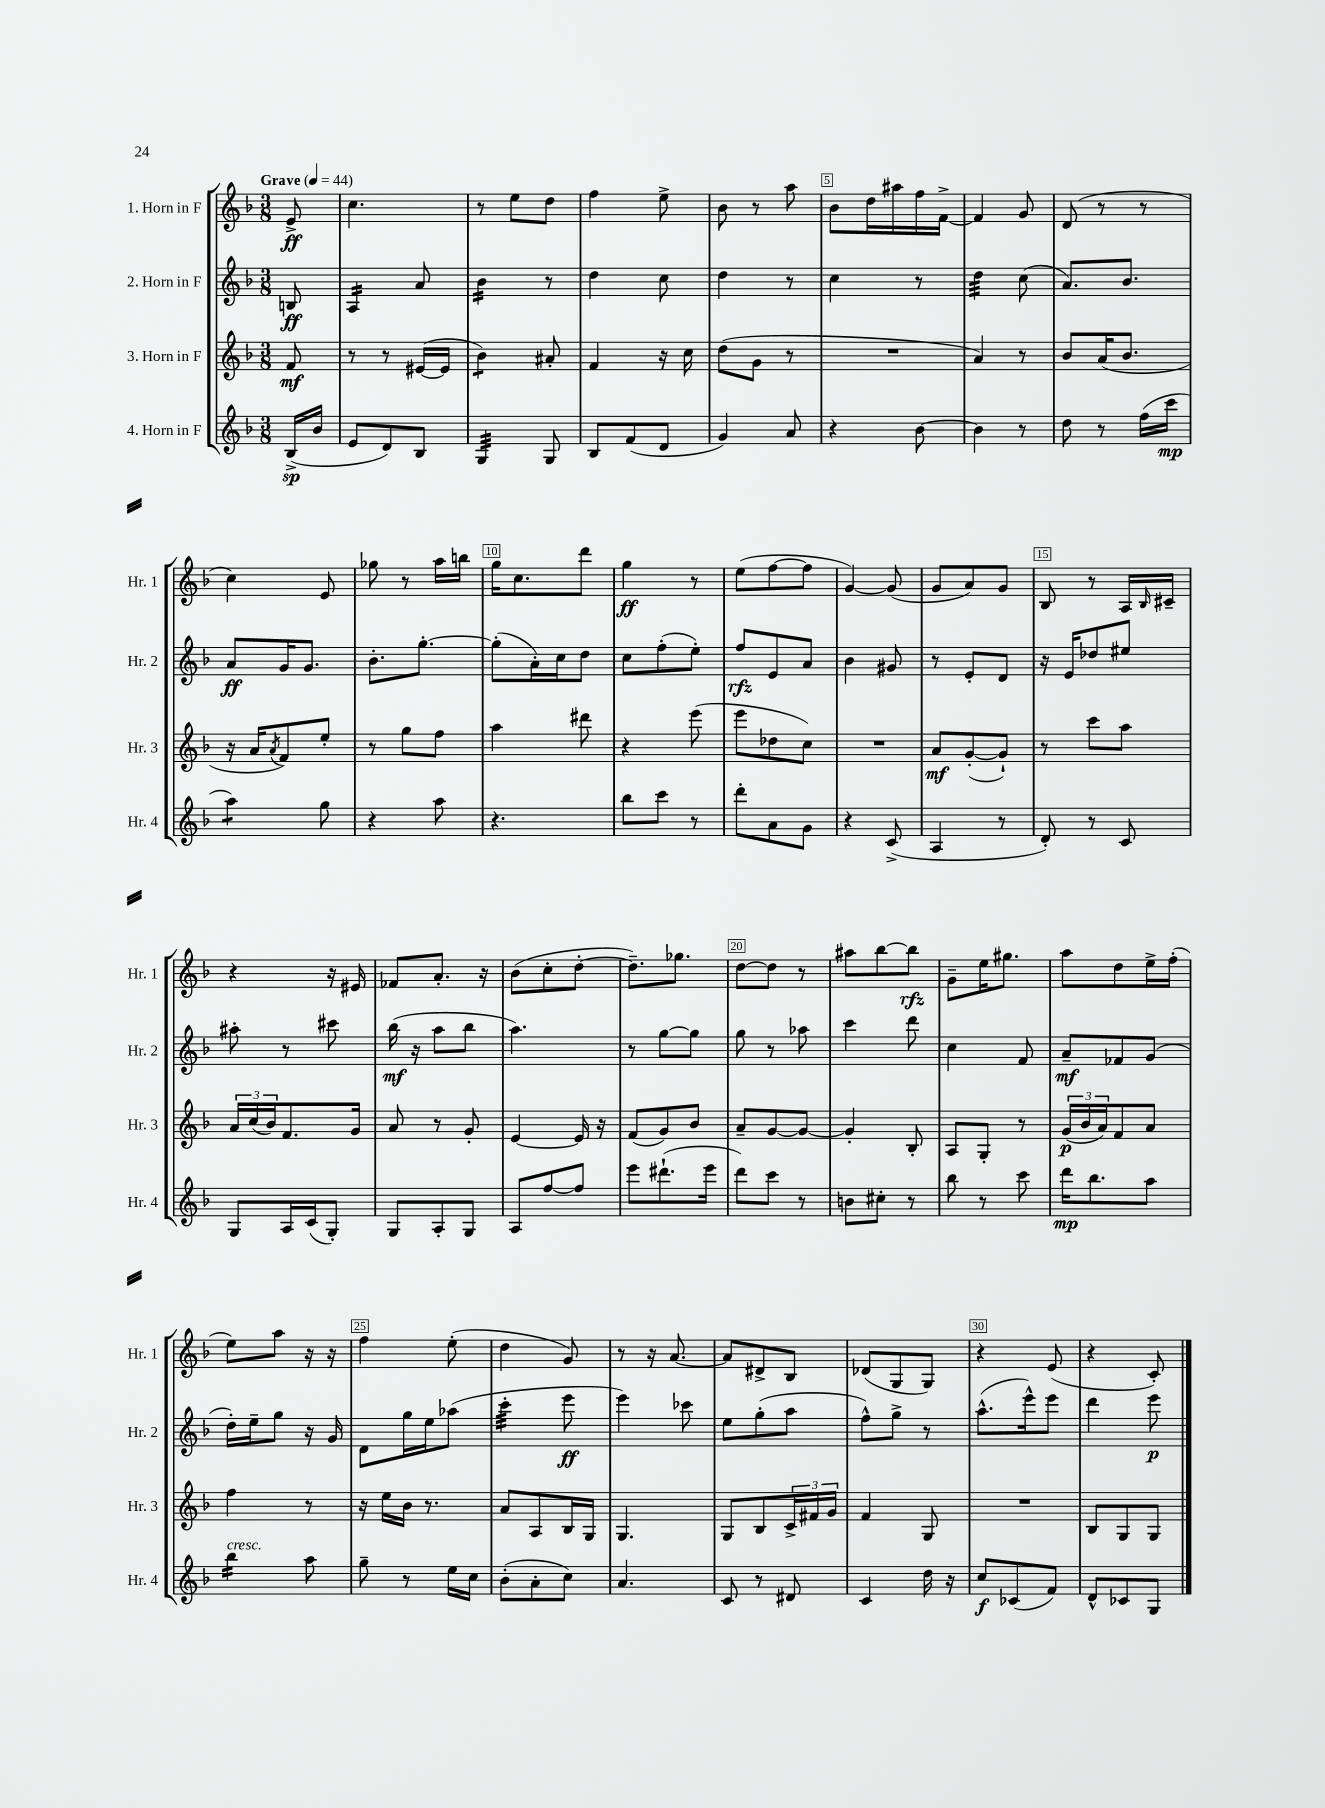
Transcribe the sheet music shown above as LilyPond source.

<<
\new StaffGroup <<
\new Staff = "s0" \with { instrumentName = "1. Horn in F" shortInstrumentName = "Hr. 1" } {
    \clef treble \key f \major \numericTimeSignature \time 3/8 \partial 8 \tempo "Grave" 4 = 44
    e'8->\ff |
    c''4. |
    r8 e''8 d''8 |
    f''4 e''8-> |
    bes'8 r8 a''8 |
    bes'8 d''16 ais''16 f''16 f'16~-> |
    f'4 g'8 |
    d'8( r8 r8 |
    c''4) e'8 |
    ges''8 r8 a''16 b''16 |
    g''16 c''8. d'''8 |
    g''4\ff r8 |
    e''8( f''8~ f''8 |
    g'4~) g'8( |
    g'8 a'8) g'8 |
    bes8 r8 a16 \grace { bes16 } cis'16-- |
    r4 r16 eis'16 |
    fes'8 a'8.-. r16 |
    bes'8( c''8-. d''8~-. |
    d''8.--) ges''8. |
    d''8~ d''8 r8 |
    ais''8 bes''8~ bes''8\rfz |
    g'8-- e''16 gis''8. |
    a''8 d''8 e''16-> f''16-.( |
    e''8) a''8 r16 r16 |
    f''4 e''8-.( |
    d''4 g'8) |
    r8 r16 a'8.~ |
    a'8 dis'8-> bes8 |
    des'8( g8 g8) |
    r4 e'8( |
    r4 c'8-.) \bar "|." |
}
\new Staff = "s1" \with { instrumentName = "2. Horn in F" shortInstrumentName = "Hr. 2" } {
    \clef treble \key f \major \numericTimeSignature \time 3/8 \partial 8
    b8\ff |
    a4:16 a'8 |
    bes'4:16 r8 |
    d''4 c''8 |
    d''4 r8 |
    c''4 r8 |
    d''4:32 c''8( |
    a'8.) bes'8. |
    a'8\ff g'16 g'8. |
    bes'8.-. g''8.~-. |
    g''8-.( a'16-.) c''16 d''8 |
    c''8 f''8-.( e''8-.) |
    f''8\rfz e'8 a'8 |
    bes'4 gis'8 |
    r8 e'8-. d'8 |
    r16 e'16 des''8 eis''8 |
    ais''8-. r8 cis'''8 |
    bes''16\mf( r16 a''8 bes''8 |
    a''4.) |
    r8 g''8~ g''8 |
    g''8 r8 aes''8 |
    c'''4 d'''8 |
    c''4 f'8 |
    a'8--\mf fes'8 g'8( |
    d''16-.) e''16-- g''8 r16 g'16 |
    d'8 g''16 e''16 aes''8( |
    c'''4:32-. e'''8\ff |
    e'''4) ces'''8 |
    e''8 g''8-.( a''8 |
    f''8-^) g''8-> r8 |
    a''8.-^( e'''16-^) e'''8 |
    d'''4 e'''8\p \bar "|." |
}
\new Staff = "s2" \with { instrumentName = "3. Horn in F" shortInstrumentName = "Hr. 3" } {
    \clef treble \key f \major \numericTimeSignature \time 3/8 \partial 8
    f'8\mf |
    r8 r8 eis'16~( eis'16 |
    bes'4:8) ais'8-. |
    f'4 r16 c''16 |
    d''8( g'8 r8 |
    R4. |
    a'4) r8 |
    bes'8 a'16( bes'8. |
    r16 a'16 \acciaccatura { a'8 } f'8) e''8-. |
    r8 g''8 f''8 |
    a''4 dis'''8 |
    r4 e'''8( |
    e'''8 des''8 c''8) |
    R4. |
    a'8\mf g'8~-.( g'8-!) |
    r8 c'''8 a''8 |
    \tuplet 3/2 { a'16 c''16( bes'16) } f'8. g'16 |
    a'8 r8 g'8-. |
    e'4~ e'16 r16 |
    f'8( g'8) bes'8 |
    a'8-- g'8~ g'8~ |
    g'4-. bes8-. |
    a8 g8-. r8 |
    \tuplet 3/2 { g'16\p( bes'16 a'16) } f'8 a'8 |
    f''4 r8 |
    r16 e''16 bes'16 r8. |
    a'8 a8 bes16 g16 |
    g4. |
    g8 bes8 \tuplet 3/2 { c'16-> fis'16 g'16 } |
    f'4 g8 |
    R4. |
    bes8 g8 g8 \bar "|." |
}
\new Staff = "s3" \with { instrumentName = "4. Horn in F" shortInstrumentName = "Hr. 4" } {
    \clef treble \key f \major \numericTimeSignature \time 3/8 \partial 8
    bes16->\sp( bes'16 |
    e'8 d'8) bes8 |
    g4:32 g8 |
    bes8 f'8( d'8 |
    g'4) a'8 |
    r4 bes'8~ |
    bes'4 r8 |
    d''8 r8 f''16( c'''16\mp |
    a''4:8) g''8 |
    r4 a''8 |
    r4. |
    bes''8 c'''8 r8 |
    d'''8-. a'8 g'8 |
    r4 c'8->( |
    a4 r8 |
    d'8-.) r8 c'8 |
    g8 a16 c'16( g8-.) |
    g8 a8-. g8 |
    a8 f''8~ f''8 |
    e'''8 dis'''8.-!( e'''16 |
    d'''8) c'''8 r8 |
    b'8 cis''8-. r8 |
    bes''8 r8 c'''8 |
    d'''16\mp bes''8. a''8 |
    bes''4:16^\markup { \italic "cresc." } a''8 |
    g''8-- r8 e''16 c''16 |
    bes'8-.( a'8-. c''8) |
    a'4. |
    c'8 r8 dis'8 |
    c'4 d''16 r16 |
    c''8\f ces'8( f'8) |
    d'8-^ ces'8 g8 \bar "|." |
}
>>
>>
\layout { \context { \Score \override BarNumber.break-visibility = ##(#f #t #t) barNumberVisibility = #(every-nth-bar-number-visible 5) \override BarNumber.stencil = #(make-stencil-boxer 0.1 0.3 ly:text-interface::print) } }
